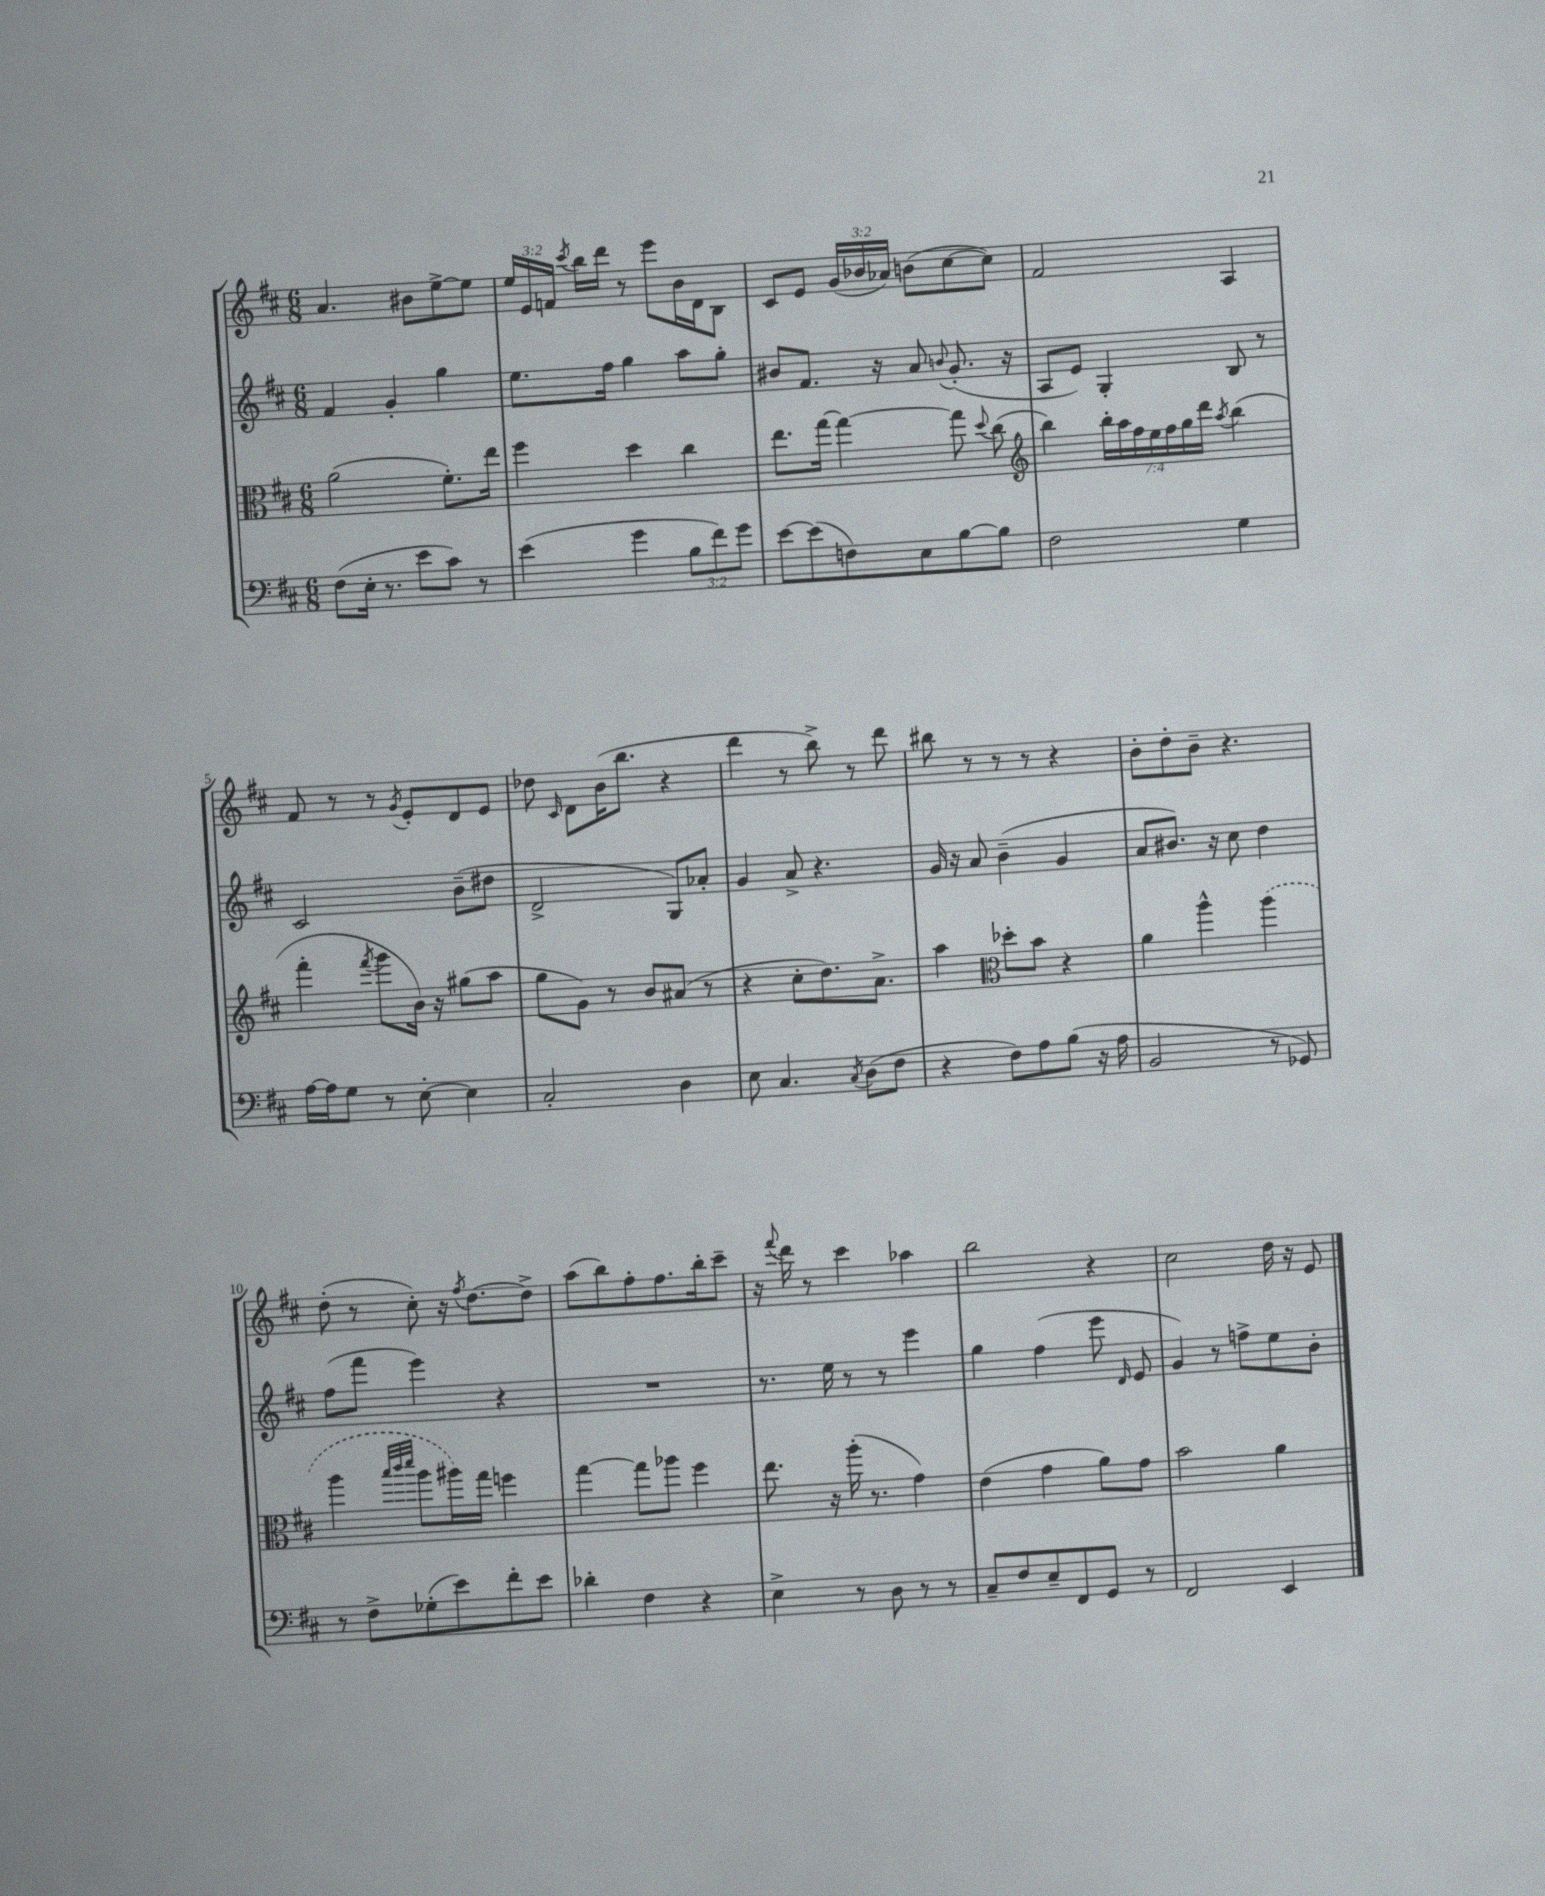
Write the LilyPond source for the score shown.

<<
\new StaffGroup <<
\new Staff = "s0" {
    \clef treble \key d \major \numericTimeSignature \time 6/8 \override Staff.TupletNumber.text = #tuplet-number::calc-fraction-text
    \autoBeamOff a'4. bis'8[ e''8~-> e''8] |
    \tuplet 3/2 { e''16[ e'16 f'16] } \acciaccatura { cis'''8 } b''16[ d'''16] r8 e'''8[ b'16 d'16 b8] |
    cis'8[ e'8] \tuplet 3/2 { g'16[( bes'16 aes'16]) } b'8[( cis''8~ cis''8]) |
    fis'2 a4 |
    fis'8 r8 r8 \acciaccatura { g'8 } e'8[-. d'8 e'8] |
    des''8 \grace { cis'16 } d'8[ b'16( b''8.] r4 |
    d'''4 r8 b''8->) r8 d'''8 |
    bis''8 r8 r8 r8 r4 |
    b'8[-. d''8-. b'8]-- r4. |
    d''8-.( r8 cis''8-.) r16 \acciaccatura { fis''8 } d''8.[~ d''8]-> |
    a''8[( b''8) fis''8-. fis''8. b''16-. cis'''8]-- |
    r16 \appoggiatura { fis'''8 } d'''16 r8 cis'''4 aes''4 |
    b''2 r4 |
    cis''2 d''16 r16 e'8 \bar "|." |
}
\new Staff = "s1" {
    \clef treble \key d \major \numericTimeSignature \time 6/8
    \autoBeamOff fis'4 g'4-. g''4 |
    e''8.[ fis''16] g''4 a''8[ g''8]-. |
    bis'8[ fis'8.] r16 a'8 \appoggiatura { b'8 } g'8.-.( r16 |
    a8[ e'8]) g4-. b8 r8 |
    cis'2 b'8[--( dis''8] |
    d'2-> g8[) aes'8]-. |
    g'4 a'8-> r4. |
    g'16 r16 a'8 b'4--( g'4 |
    a'8[ bis'8.]) r16 cis''8 d''4 |
    fis''8[( fis'''8] e'''4) r4 |
    R2. |
    r8. e''16 r8 r8 e'''4 |
    g''4 fis''4( e'''8 \grace { d'16 } e'8 |
    g'4) r8 f''8[-> e''8 b'8]-. \bar "|." |
}
\new Staff = "s2" {
    \clef alto \key d \major \numericTimeSignature \time 6/8 \override Staff.TupletNumber.text = #tuplet-number::calc-fraction-text
    \autoBeamOff a'2( fis'8.[-.) e''16] |
    fis''4 d''4 cis''4 |
    e''8.[ g''16]~ g''4~ g''8 \appoggiatura { d''8 } cis''8( |
    \clef treble b''4) \tuplet 7/4 { b''16[-. a''16 fis''16 e''16 fis''16 g''16 d'''16] } \acciaccatura { a''8 } b''4( |
    fis'''4-. \acciaccatura { fis'''8 } g'''8[ b'16]) r16 gis''8[( a''8] |
    g''8[ g'8]) r8 b'8[ ais'8]( r8 |
    r4 cis''8[-. d''8.) a'8.]-> |
    a''4 \clef alto des''8[-. b'8] r4 |
    a'4 a''4-^ \once \slurDashed a''4( |
    a''4 \grace { b''32[ cis'''32 d'''32] } a''8[ ais''16) g''16] f''4 |
    g''4~ g''8[ aes''8] fis''4 |
    e''8. r16 a''16-.( r8. g'4) |
    e'4( g'4 a'8[) g'8] |
    b'2 a'4 \bar "|." |
}
\new Staff = "s3" {
    \clef bass \key d \major \numericTimeSignature \time 6/8 \override Staff.TupletNumber.text = #tuplet-number::calc-fraction-text
    \autoBeamOff fis8[( e16]-. r8. e'8[ cis'8]) r8 |
    e'4( g'4 \tuplet 3/2 { b8[ fis'8) g'8] } |
    e'8[~ e'8( f8) e8 b8~ b8] |
    fis2 g4 |
    a16[~ a16 g8] r8 e8~-. e4 |
    cis2-. d4 |
    e8 cis4. \acciaccatura { cis8 } d8[( fis8] |
    r4 fis8[) a8 b8]( r16 a16 |
    b,2 r8 ges,8) |
    r8 fis8[-> ges8-.( e'8) fis'8-. e'8] |
    des'4-. fis4 r4 |
    e4-> r8 d8 r8 r8 |
    cis8[-- fis8 e8-- fis,8 g,8] r8 |
    fis,2 e,4 \bar "|." |
}
>>
>>
